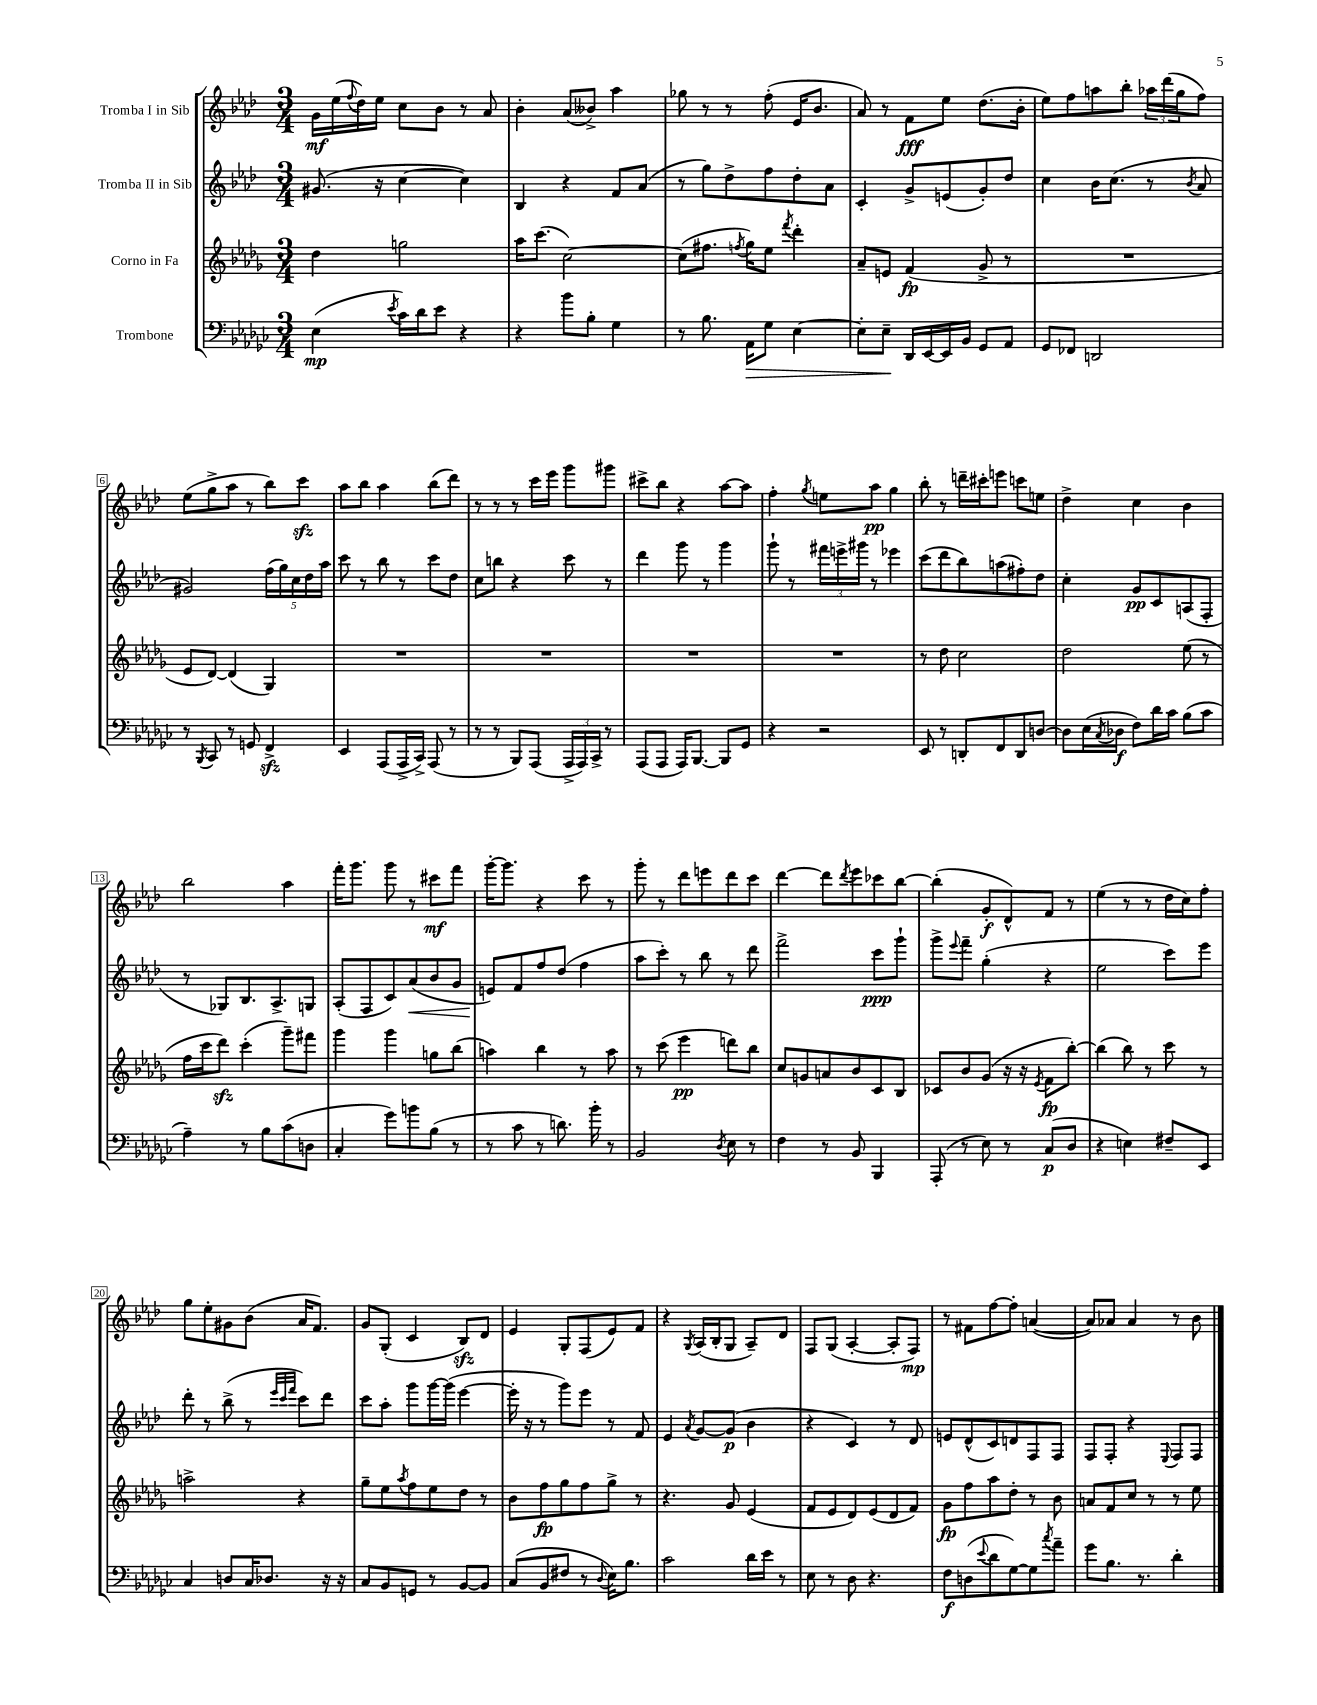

**kern	**dynam	**kern	**dynam	**kern	**dynam	**kern	**dynam
*part4	*part4	*part3	*part3	*part2	*part2	*part1	*part1
*staff4	*staff4	*staff3	*staff3	*staff2	*staff2	*staff1	*staff1
*I"Trombone	*	*I"Corno in Fa	*	*I"Tromba II in Sib	*	*I"Tromba I in Sib	*
*clefF4	*	*clefG2	*	*clefG2	*	*clefG2	*
*k[b-e-a-d-g-c-]	*	*k[b-e-a-d-g-]	*	*k[b-e-a-d-]	*	*k[b-e-a-d-]	*
*M3/4	*	*M3/4	*	*M3/4	*	*M3/4	*
=1	=1	=1	=1	=1	=1	=1	=1
(4E-\	mp	4dd-\	.	(8.g#X/	.	16g\LL	mf
.	.	.	.	.	.	(16ee-\	.
.	.	.	.	.	.	8qqff/	.
.	.	.	.	.	.	16dd-\)	.
.	.	.	.	16r	.	16ee-\JJ	.
8qe-/	.	.	.	.	.	.	.
16c-\LL)	.	2ggn\	.	[4cc\	.	8cc\L	.
16d-\J	.	.	.	.	.	.	.
8e-\J	.	.	.	.	.	8b-\J	.
4r	.	.	.	4cc\])	.	8r	.
.	.	.	.	.	.	8a-/	.
=2	=2	=2	=2	=2	=2	=2	=2
4r	.	16aa-\KL	.	4B-/	.	4b-'\	.
.	.	(8.ccc\J	.	.	.	.	.
8b-\L	.	[2cc\)	.	4r	.	(8a-/L	.
8B-'\J	.	.	.	.	.	8b--X^/J)	.
4G-\	.	.	.	8f/L	.	4aa-\	.
.	.	.	.	(8a-/J	.	.	.
=3	=3	=3	=3	=3	=3	=3	=3
8r	.	(8cc\L]	.	8r	.	8gg-X\	.
8.B-\	.	8.ff#X\J	.	8gg\L)	.	8r	.
.	.	.	.	8dd-^\	.	8r	.
.	.	8qffn/	.	.	.	.	.
!	!LO:HP:b	!	!	!	!	!	!
16AA-\KL	>	16gg-\KL)	.	.	.	.	.
8G-\J	.	8ee-\J	.	8ff\	.	(8ff'\	.
.	.	8qfff/	.	.	.	.	.
[4E-\	.	4ddd-'\	.	8dd-'\	.	16e-/KL	.
.	.	.	.	.	.	8.b-/J	.
.	.	.	.	8a-\J	.	.	.
=4	=4	=4	=4	=4	=4	=4	=4
8E-'\L]	.	8a-~/L	.	4c'/	.	8a-/)	.
8E-~\J	.	8en/J	.	.	.	8r	.
16DD-/LL	]	(4f/	fp	8g^/L	.	8f\L	fff
[16EE-/	.	.	.	.	.	.	.
16EE-/]	.	.	.	(8en/	.	8ee-\J	.
16BB-/JJ	.	.	.	.	.	.	.
8GG-/L	.	8g-^/	.	8g'/)	.	(8.dd-\L	.
8AA-/J	.	8r	.	8dd-/J	.	.	.
.	.	.	.	.	.	16b-'\Jk	.
=5	=5	=5	=5	=5	=5	=5	=5
8GG-/L	.	2.r	.	4cc\	.	8ee-\L)	.
8FF-X/J	.	.	.	.	.	8ff\	.
2DDn/	.	.	.	16b-\KL	.	8aan\	.
.	.	.	.	(8.cc\J	.	.	.
.	.	.	.	.	.	8bb-'\J	.
.	.	.	.	8r	.	24aa-X\LL	.
.	.	.	.	.	.	(24ddd-\	.
.	.	.	.	.	.	24gg\J	.
.	.	.	.	8qb-/	.	.	.
.	.	.	.	8a-/	.	8ff\J)	.
!!LO:LB:g=z
=6	=6	=6	=6	=6	=6	=6	=6
8r	.	8e-/L	.	2g#X/)	.	(8ee-\L	.
8qBBB-/	.	.	.	.	.	.	.
8CC-/	.	[8d-/J)	.	.	.	8gg^\	.
8r	.	(4d-/]	.	.	.	8aa-\J	.
8GGn/	.	.	.	.	.	8r	.
4FFzz^/	.	4G-/)	.	(20ff\LL	.	8bb-\L)	.
.	.	.	.	20gg\)	.	.	.
.	.	.	.	20cc\	.	.	.
.	.	.	.	.	.	8ccczz\J	.
.	.	.	.	20dd-\	.	.	.
.	.	.	.	20aa-\JJ	.	.	.
=7	=7	=7	=7	=7	=7	=7	=7
4EE-/	.	2.r	.	8ccc\	.	8aa-\L	.
.	.	.	.	8r	.	8bb-\J	.
(8AAA-/L	.	.	.	8bb-\	.	4aa-\	.
16AAA-^/L	.	.	.	8r	.	.	.
16CC-^/JJ)	.	.	.	.	.	.	.
(8AAA-/	.	.	.	8ccc\L	.	(8bb-\L	.
8r	.	.	.	8dd-\J	.	8ddd-\J)	.
=8	=8	=8	=8	=8	=8	=8	=8
8r	.	2.r	.	8cc\L	.	8r	.
8r	.	.	.	8bbn\J	.	8r	.
8BBB-/L)	.	.	.	4r	.	8r	.
(8AAA-/J	.	.	.	.	.	16ccc\LL	.
.	.	.	.	.	.	16eee-\JJ	.
24AAA-^/LL	.	.	.	8ccc\	.	8ggg\L	.
24AAA-/)	.	.	.	.	.	.	.
24CC-^/JJ	.	.	.	.	.	.	.
8r	.	.	.	8r	.	8ggg#X\J	.
=9	=9	=9	=9	=9	=9	=9	=9
(8AAA-/L	.	2.r	.	4ddd-\	.	8ccc#X^\L	.
8AAA-/J	.	.	.	.	.	8bb-\J	.
16AAA-/KL)	.	.	.	8ggg\	.	4r	.
[8.BBB-/J	.	.	.	.	.	.	.
.	.	.	.	8r	.	.	.
8BBB-/L]	.	.	.	4ggg\	.	[8aa-\L	.
8GG-/J	.	.	.	.	.	8aa-\J]	.
=10	=10	=10	=10	=10	=10	=10	=10
4r	.	2.r	.	8ggg`\	.	4ff'\	.
.	.	.	.	8r	.	.	.
.	.	.	.	.	.	8qgg/	.
2r	.	.	.	24fff#X\LL	.	8een\L	.
.	.	.	.	24eeen^\	.	.	.
.	.	.	.	24ggg#X\JJ	.	.	.
.	.	.	.	8r	.	8aa-\J	pp
.	.	.	.	4eee-X\	.	4gg\	.
=11	=11	=11	=11	=11	=11	=11	=11
8EE-/	.	8r	.	(8ccc\L	.	8bb-'\	.
8r	.	8dd-\	.	8ddd-\	.	8r	.
8DDn'/L	.	2cc\	.	8bb-\)	.	16dddn~\LL	.
.	.	.	.	.	.	16ccc#X'\J	.
8FF/	.	.	.	(8aan\	.	8eeen\J	.
8DD/	.	.	.	8ff#X'\)	.	8cccn\L	.
[8Dn/J	.	.	.	8dd-\J	.	8een\J	.
=12	=12	=12	=12	=12	=12	=12	=12
8D\L]	.	2dd-\	.	4cc'\	.	4dd-^\	.
(16E-\L	.	.	.	.	.	.	.
8qC-/	.	.	.	.	.	.	.
16D-X\JJ	f	.	.	.	.	.	.
8F\L)	.	.	.	8g/L	pp	4cc\	.
16d-\L	.	.	.	8c/	.	.	.
16c-\JJ	.	.	.	.	.	.	.
(8B-\L	.	(8ee-\	.	(8An/	.	4b-\	.
8c-\J	.	8r	.	8F'/J	.	.	.
!!LO:LB:g=z
=13	=13	=13	=13	=13	=13	=13	=13
4A-~\)	.	16ff\LL	.	8r	.	2bb-\	.
.	.	16ccc\J	.	.	.	.	.
.	.	8ddd-zz\J)	.	8G-X/L)	.	.	.
8r	.	(4ccc'\	.	8.B-/	.	.	.
8B-\L	.	.	.	.	.	.	.
.	.	.	.	8.A-^/	.	.	.
(8c-\	.	8ggg-~\L)	.	.	.	4aa-\	.
8Dn\J	.	8fff#X\J	.	8Gn/J	.	.	.
=14	=14	=14	=14	=14	=14	=14	=14
4C-'/	.	4ggg-\	.	(8A-'/L	.	16fff'\KL	.
.	.	.	.	.	.	8.ggg\J	.
.	.	.	.	8F/	.	.	.
8g-\L)	.	4ggg-\	.	8c/)	.	8ggg\	.
!	!	!	!	!	!LO:HP:b	!	!
8bn\	.	.	.	(8a-/	<	8r	.
(8B-\J	.	8ggn\L	.	8b-/	.	8ccc#X\L	mf
8r	.	(8bb-\J	.	8g/J	.	8fff\J	.
=15	=15	=15	=15	=15	=15	=15	=15
8r	.	4aan\)	.	8en/L)	.	[16ggg'\KL	.
.	.	.	.	.	.	8.ggg\J]	.
8c-\	.	.	.	8f/	[	.	.
8r	.	4bb-\	.	8ff/	.	4r	.
8.dn\)	.	.	.	(8dd-/J	.	.	.
.	.	8r	.	4ff\	.	8ccc\	.
16b-'\	.	.	.	.	.	.	.
8r	.	8aa\	.	.	.	8r	.
=16	=16	=16	=16	=16	=16	=16	=16
2BB-/	.	8r	.	8aa-\L	.	8ggg'\	.
.	.	(8ccc\	.	8ccc'\J)	.	8r	.
.	.	4eee-\	pp	8r	.	8ddd-\L	.
.	.	.	.	8bb-\	.	8eeen\	.
8qD-/	.	.	.	.	.	.	.
8E-\	.	8dddn\L)	.	8r	.	8ddd-\	.
8r	.	8bb-\J	.	8ddd-\	.	8ccc\J	.
=17	=17	=17	=17	=17	=17	=17	=17
4F\	.	8cc/L	.	2fff^\	.	[4ddd-\	.
.	.	8gn/	.	.	.	.	.
8r	.	8an/	.	.	.	8ddd-\L]	.
.	.	.	.	.	.	8qddd-/	.
8BB-/	.	8b-/	.	.	.	8eee-\	.
4BBB-/	.	8c/	.	8ccc\L	ppp	8ccc-X\	.
.	.	8B-/J	.	8ggg`\J	.	[8bb-\J	.
=18	=18	=18	=18	=18	=18	=18	=18
(8AAA-'/	.	8c-X/L	.	8ggg^\L	.	(4bb-'\]	.
.	.	.	.	8qqeee-/	.	.	.
8r	.	8b-/	.	8fff~\J	.	.	.
8E-\)	.	(8g-/J	.	(4gg'\	.	8g'/L	f
8r	.	16r	.	.	.	8d-^^/)	.
.	.	16r	.	.	.	.	.
.	.	8qe-/	.	.	.	.	.
(8C-/L	p	8f\L	fp	4r	.	8f/J	.
8D-/J	.	[8bb-'\J)	.	.	.	8r	.
=19	=19	=19	=19	=19	=19	=19	=19
4r	.	(4bb-\]	.	2ee-\	.	(4ee-\	.
4En\)	.	8bb-\)	.	.	.	8r	.
.	.	8r	.	.	.	8r	.
8F#X~/L	.	8ccc\	.	8ccc\L)	.	16dd-\LL	.
.	.	.	.	.	.	16cc\J)	.
8EE-/J	.	8r	.	8eee-\J	.	8ff'\J	.
!!LO:LB:g=z
=20	=20	=20	=20	=20	=20	=20	=20
4C-/	.	2aan^\	.	8ddd-'\	.	8gg\L	.
.	.	.	.	8r	.	8ee-'\	.
8Dn/L	.	.	.	(8bb-^\	.	8g#X\	.
16C-/K	.	.	.	8r	.	(8b-\J	.
8.D-X/J	.	.	.	.	.	.	.
.	.	.	.	32qqeee-/LLL	.	.	.
.	.	.	.	32qqccc/	.	.	.
.	.	.	.	32qqfff/JJJ	.	.	.
.	.	4r	.	8ccc\L)	.	16a-/KL	.
.	.	.	.	.	.	8.f/J)	.
16r	.	.	.	8ddd-\J	.	.	.
16r	.	.	.	.	.	.	.
=21	=21	=21	=21	=21	=21	=21	=21
8C-/L	.	8gg-~\L	.	8ccc\L	.	8g/L	.
8BB-/	.	8ee-\	.	8aa-'\J	.	(8G'/J	.
.	.	8qaa-/	.	.	.	.	.
8GGn/J	.	8ff\	.	8ggg\L	.	4c/	.
8r	.	8ee-\	.	[16ggg\L	.	.	.
.	.	.	.	(16ggg\JJ]	.	.	.
[8BB-/L	.	8dd-\J	.	[4eee-\	.	8B-zz/L)	.
8BB-/J]	.	8r	.	.	.	8d-/J	.
=22	=22	=22	=22	=22	=22	=22	=22
(8C-/L	.	8b-\L	.	16eee-'\]	.	4e-/	.
.	.	.	.	16r	.	.	.
8BB-/	.	8ff\	fp	8r	.	.	.
8F#X/J	.	8gg-\	.	8ggg\L)	.	8G'/L	.
8r	.	8ff\	.	8eee-\J	.	(8F/	.
8qqD-/	.	.	.	.	.	.	.
16E-\KL)	.	8gg-^\J	.	8r	.	8e-/)	.
8.B-\J	.	.	.	.	.	.	.
.	.	8r	.	8f/	.	8f/J	.
=23	=23	=23	=23	=23	=23	=23	=23
2c-\	.	4.r	.	4e-/	.	4r	.
.	.	.	.	8qa-/	.	8qG/	.
.	.	.	.	[8g/L	.	(16A-/LL	.
.	.	.	.	.	.	16B-'/J	.
.	.	8g-/	.	(8g/J]	p	8G/J	.
16d-\LL	.	(4e-/	.	4b-\	.	8A-~/L)	.
16e-\JJ	.	.	.	.	.	.	.
8r	.	.	.	.	.	8d-/J	.
=24	=24	=24	=24	=24	=24	=24	=24
8E-\	.	8f/L	.	4r	.	8F/L	.
8r	.	8e-/	.	.	.	(8G/J	.
8D-\	.	8d-/)	.	4c/)	.	[4A-'/	.
4.r	.	(8e-/	.	.	.	.	.
.	.	8d-/	.	8r	.	8A-'/L]	.
.	.	8f/J)	.	8d-/	.	8F/J)	mp
=25	=25	=25	=25	=25	=25	=25	=25
8F\L	f	8g-\L	fp	8en/L	.	8r	.
(8Dn\	.	8ff\	.	(8d-^^/	.	8f#X\L	.
8qqe-/	.	.	.	.	.	.	.
8d-\	.	8aa-\	.	8c/)	.	[8ff\	.
[8G-\)	.	8dd-'\J	.	8dn/	.	8ff'\J]	.
8G-\]	.	8r	.	8F/	.	([4an/	.
8qcc-/	.	.	.	.	.	.	.
8a-~\J	.	8b-\	.	8F/J	.	.	.
=26	=26	=26	=26	=26	=26	=26	=26
8g-\L	.	8an/L	.	8F/L	.	8a/L])	.
8.B-\J	.	8f/	.	8F'/J	.	8a-X/J	.
.	.	8cc/J	.	4r	.	4a-/	.
8.r	.	.	.	.	.	.	.
.	.	8r	.	.	.	.	.
.	.	.	.	8qqE-/	.	.	.
4d-'\	.	8r	.	8F/L	.	8r	.
.	.	8ee-\	.	8F/J	.	8b-\	.
==	==	==	==	==	==	==	==
*-	*-	*-	*-	*-	*-	*-	*-
